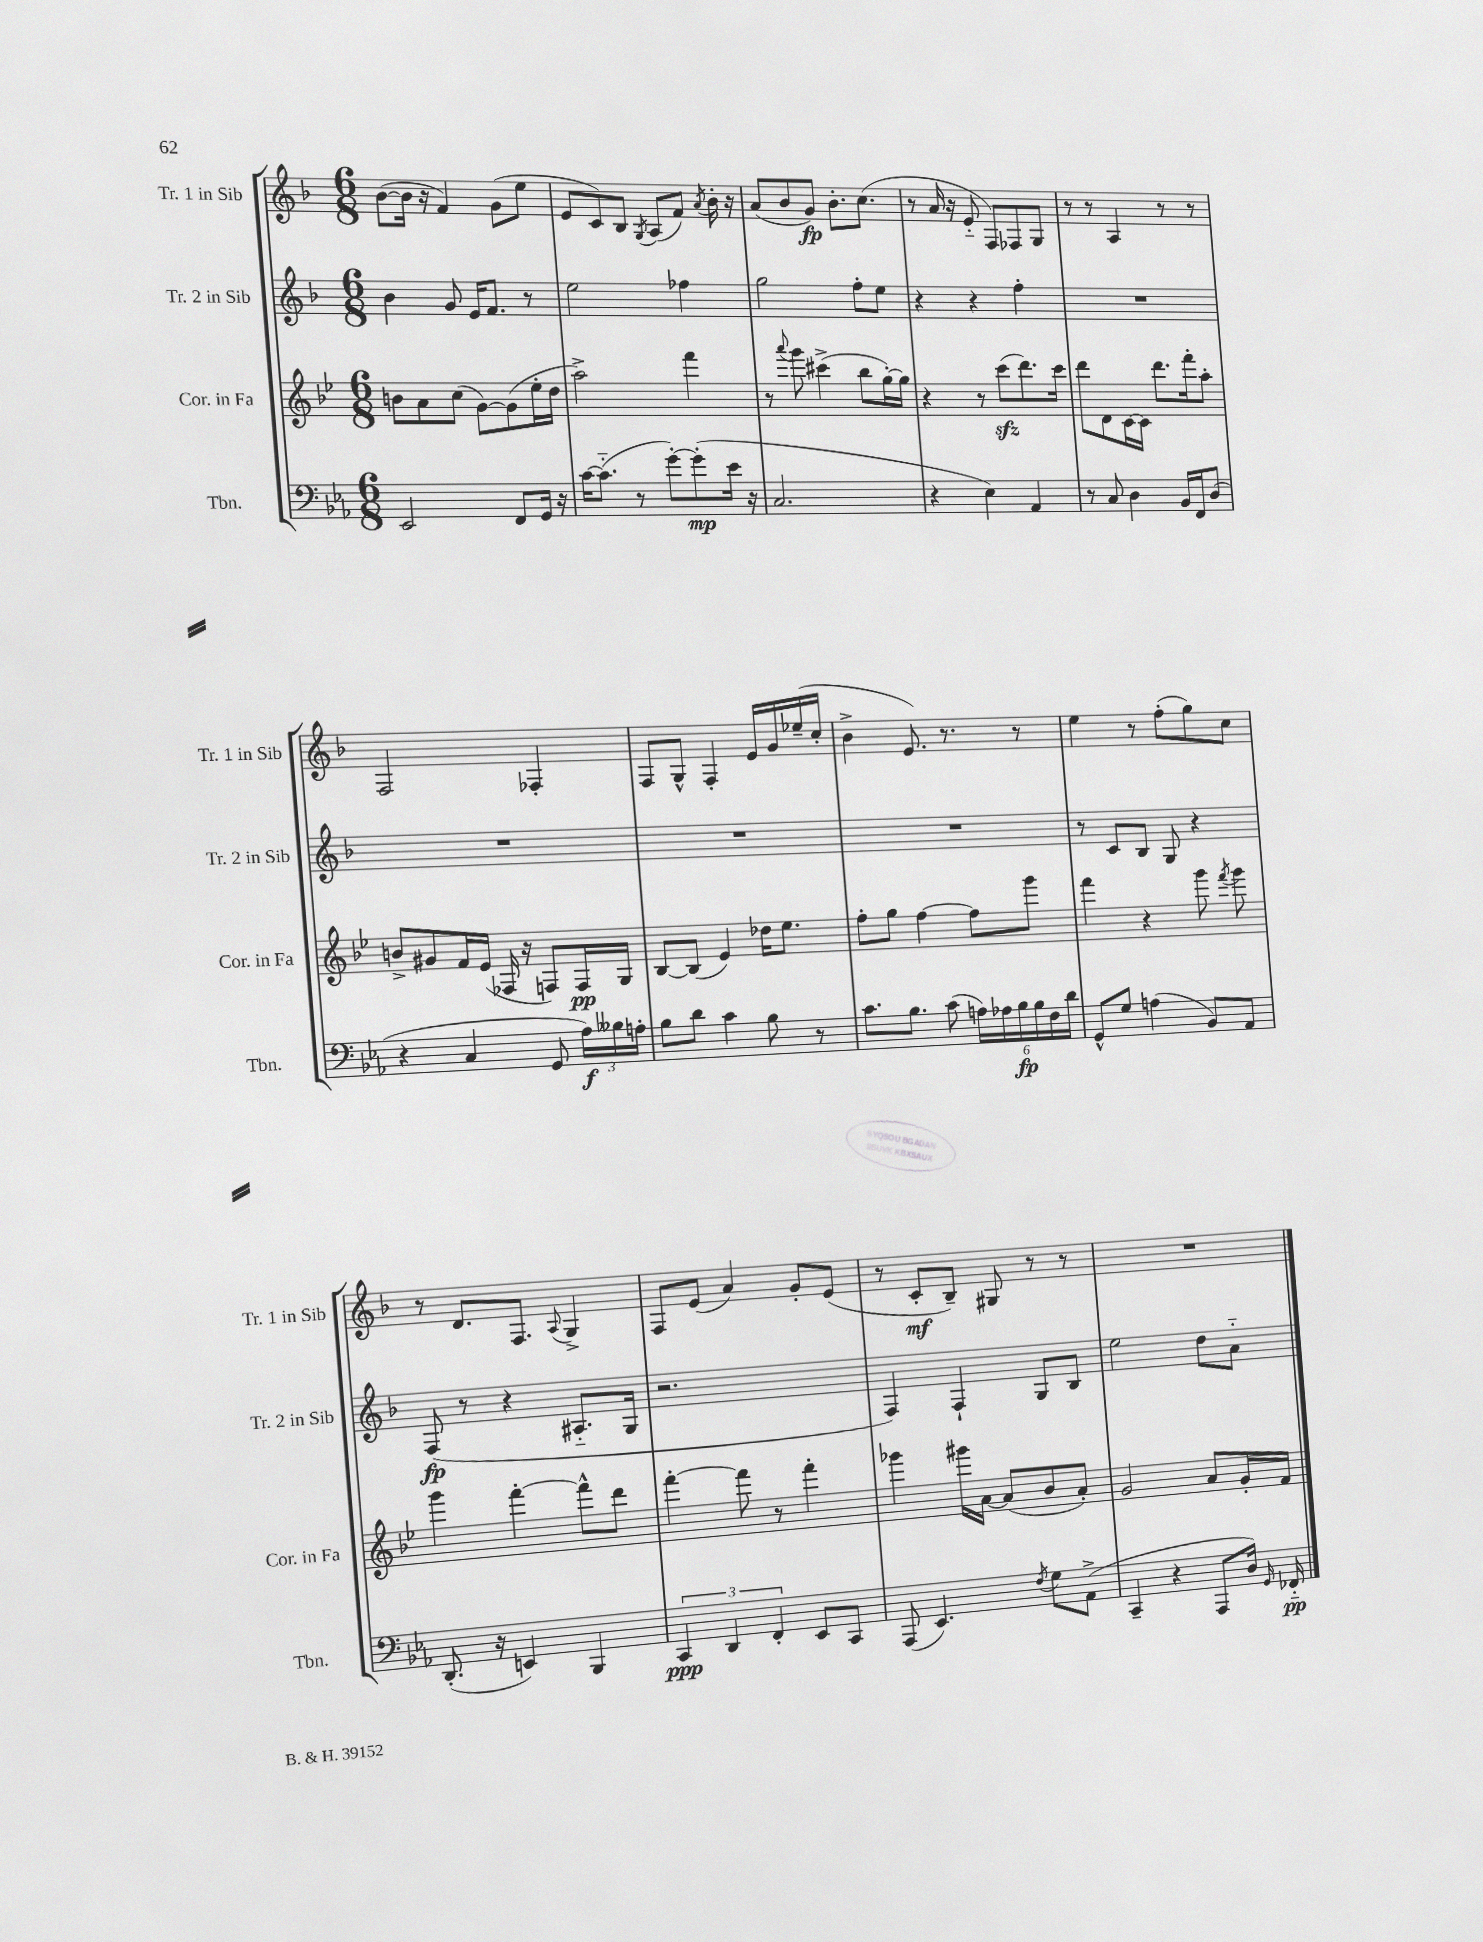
<<
\new StaffGroup <<
\new Staff = "s0" \with { instrumentName = "Tr. 1 in Sib" shortInstrumentName = "Tr. 1 in Sib" } {
    \clef treble \key f \major \numericTimeSignature \time 6/8
    \autoBeamOff bes'8[~( bes'16] r16 f'4) g'8[( e''8] |
    e'8[ c'8) bes8] \acciaccatura { g8 } a8[( f'8]) \acciaccatura { a'8 } bes'16-. r16 |
    a'8[( bes'8 g'8]\fp) bes'8.[-. c''8.]( |
    r8 a'16 r16 e'8-_ f8[) fes8 g8] |
    r8 r8 a4 r8 r8 |
    f2 fes4-. |
    f8[ g8]-^ f4-. e'16[ g'16 ees''16--( c''16]-. |
    bes'4-> e'8.) r8. r8 |
    e''4 r8 f''8[-.( g''8) c''8] |
    r8 d'8.[ f8.] \appoggiatura { a8 } g4-> |
    f8[ e'8]( a'4) g'8[-. e'8]( |
    r8 c'8[-.\mf bes8]--) gis8 r8 r8 |
    R2. \bar "|." |
}
\new Staff = "s1" \with { instrumentName = "Tr. 2 in Sib" shortInstrumentName = "Tr. 2 in Sib" } {
    \clef treble \key f \major \numericTimeSignature \time 6/8
    \autoBeamOff bes'4 g'8 e'16[ f'8.] r8 |
    e''2 fes''4 |
    g''2 f''8[-. e''8] |
    r4 r4 f''4-. |
    R2. |
    R2. |
    R2. |
    R2. |
    r8 c'8[ bes8] g8 r4 |
    f8\fp( r8 r4 ais8.[-_ g16] |
    r2. |
    f4) f4-! g8[ bes8] |
    e''2 d''8[ a'8]-_ \bar "|." |
}
\new Staff = "s2" \with { instrumentName = "Cor. in Fa" shortInstrumentName = "Cor. in Fa" } {
    \clef treble \key bes \major \numericTimeSignature \time 6/8
    \autoBeamOff b'8[ a'8 c''8]( g'8[~) g'8( ees''16-. d''16] |
    a''2->) f'''4 |
    r8 \appoggiatura { a'''8 } g'''8 cis'''4->( bes''8[ g''16~-.) g''16] |
    r4 r8 c'''8[\sfz( d'''8.) c'''16] |
    d'''8[ d'8 c'16~ c'16] d'''8.[ f'''16-. a''8]-. |
    b'8[-> gis'8 f'16 ees'16]( fes16 r16 f8[) f16\pp g16] |
    bes8[~ bes8]( ees'4) des''16[ ees''8.] |
    f''8[-. g''8] f''4~ f''8[ g'''8] |
    f'''4 r4 g'''8 \acciaccatura { f'''8 } g'''8 |
    g'''4 f'''4~-. f'''8[-^ d'''8] |
    f'''4~-. f'''8 r8 f'''4-. |
    ges'''4 gis'''16[ a'16]~ a'8[( bes'8 a'8]-.) |
    g'2 a'8[ g'16-. f'16] \bar "|." |
}
\new Staff = "s3" \with { instrumentName = "Tbn." shortInstrumentName = "Tbn." } {
    \clef bass \key ees \major \numericTimeSignature \time 6/8
    \autoBeamOff ees,2 f,8[ g,16] r16 |
    c'16[~ c'8.]-_( r8 g'8[~-.) g'8-.\mp( ees'16] r16 |
    c2. |
    r4 ees4) aes,4 |
    r8 c8 d4 bes,16[ f,16 d8]( |
    r4 c4 g,8 \tuplet 3/2 { aes16[\f) beses16 a16]-. } |
    bes8[ d'8] c'4 bes8 r8 |
    c'8.[ bes8.] c'8( \tuplet 6/4 { a16[) aes16 bes16\fp bes16 f16 d'16] } |
    g,8[-^ g8] a4( bes,8[) aes,8] |
    d,8.-.( r16 e,4) bes,,4 |
    \tuplet 3/2 { c,4\ppp d,4 f,4-. } ees,8[ c,8] |
    aes,,8( ees,4.) \acciaccatura { f8 } g8[ aes,8]->( |
    c,4-- r4 aes,,8[ d16]) \grace { g,16 } fes,16-_\pp \bar "|." |
}
>>
>>
\layout { \context { \Score \remove "Bar_number_engraver" } }
